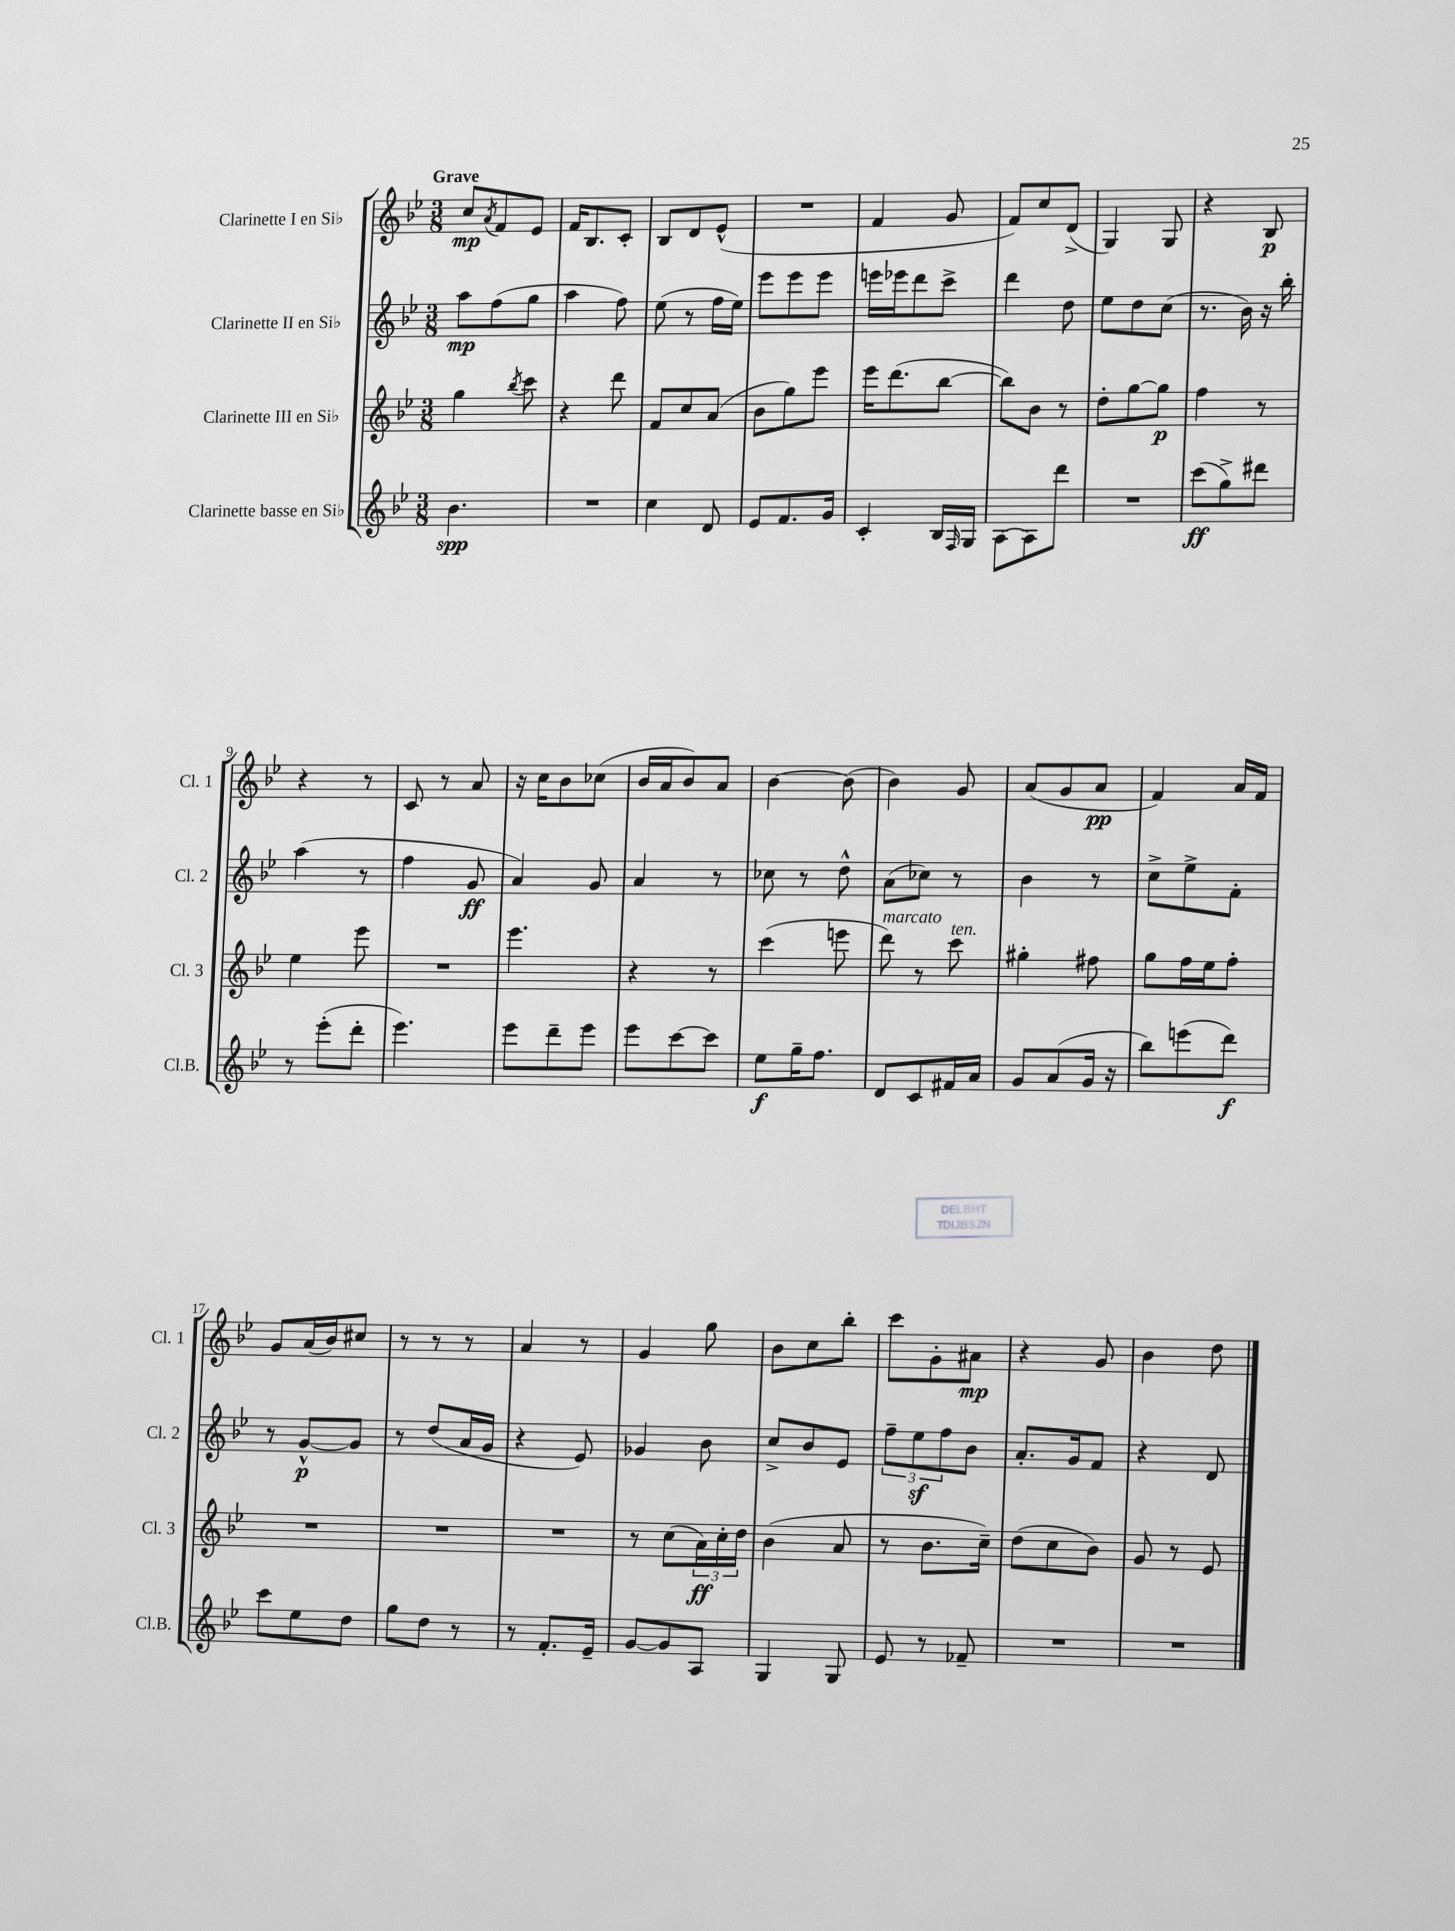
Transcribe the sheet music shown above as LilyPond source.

<<
\new StaffGroup <<
\new Staff = "s0" \with { instrumentName = "Clarinette I en Sib" shortInstrumentName = "Cl. 1" } {
    \clef treble \key bes \major \numericTimeSignature \time 3/8 \tempo "Grave"
    c''8\mp \acciaccatura { a'8 } f'8 ees'8 |
    f'16 bes8. c'8-. |
    bes8 d'8 ees'8-^( |
    R4. |
    f'4 g'8 |
    f'8) c''8 d'8->( |
    g4) g8 |
    r4 bes8\p |
    r4 r8 |
    c'8 r8 a'8 |
    r16 c''16 bes'8 ces''8( |
    bes'16 a'16 bes'8) a'8 |
    bes'4~ bes'8( |
    bes'4) g'8 |
    a'8( g'8 a'8\pp |
    f'4) a'16 f'16 |
    g'8 a'16( bes'16) cis''8 |
    r8 r8 r8 |
    a'4 r8 |
    g'4 g''8 |
    bes'8 c''8 bes''8-. |
    c'''8 g'8-. ais'8\mp |
    r4 g'8 |
    bes'4 d''8 \bar "|." |
}
\new Staff = "s1" \with { instrumentName = "Clarinette II en Sib" shortInstrumentName = "Cl. 2" } {
    \clef treble \key bes \major \numericTimeSignature \time 3/8
    a''8\mp f''8( g''8 |
    a''4 f''8) |
    ees''8( r8 f''16 ees''16) |
    ees'''8 ees'''8 ees'''8 |
    e'''16 ees'''16 d'''8 c'''8-> |
    d'''4 d''8 |
    ees''8 d''8 c''8( |
    r8. bes'16) r16 bes''16-. |
    a''4( r8 |
    f''4 g'8\ff |
    a'4) g'8 |
    a'4 r8 |
    ces''8 r8 d''8-^ |
    a'8( ces''8) r8 |
    bes'4 r8 |
    c''8-> ees''8-> f'8-. |
    r8 g'8~-^\p g'8 |
    r8 d''8( a'16 g'16 |
    r4 ees'8) |
    ges'4 bes'8 |
    c''8-> bes'8 ees'8 |
    \tuplet 3/2 { f''8-- ees''8\sf f''8 } bes'8 |
    a'8.-. g'16 f'8 |
    r4 d'8 \bar "|." |
}
\new Staff = "s2" \with { instrumentName = "Clarinette III en Sib" shortInstrumentName = "Cl. 3" } {
    \clef treble \key bes \major \numericTimeSignature \time 3/8
    g''4 \acciaccatura { bes''8 } c'''8 |
    r4 d'''8 |
    f'8 c''8 a'8( |
    bes'8 g''8) ees'''8 |
    ees'''16 d'''8.( bes''8~ |
    bes''8) bes'8 r8 |
    d''8-. g''8~ g''8\p |
    f''4 r8 |
    ees''4 ees'''8 |
    R4. |
    ees'''4. |
    r4 r8 |
    c'''4( e'''8 |
    d'''8^\markup { \italic "marcato" }) r8 c'''8^\markup { \italic "ten." } |
    gis''4-. fis''8 |
    g''8 f''16 ees''16 f''8-. |
    R4. |
    R4. |
    R4. |
    r8 c''8( \tuplet 3/2 { a'16\ff) c''16-. d''16 } |
    bes'4( a'8 |
    r8 bes'8. c''16--) |
    d''8( c''8 bes'8) |
    g'8 r8 ees'8 \bar "|." |
}
\new Staff = "s3" \with { instrumentName = "Clarinette basse en Sib" shortInstrumentName = "Cl.B." } {
    \clef treble \key bes \major \numericTimeSignature \time 3/8
    bes'4.\spp |
    R4. |
    c''4 d'8 |
    ees'8 f'8. g'16 |
    c'4-. bes16 \grace { f16 } g16 |
    a8~ a8 d'''8 |
    R4. |
    c'''8\ff( g''8->) dis'''8 |
    r8 ees'''8-.( d'''8-. |
    ees'''4.) |
    ees'''8 d'''8-- ees'''8 |
    ees'''8 c'''8~ c'''8 |
    ees''8\f g''16-- f''8. |
    d'8 c'8 fis'16 a'16 |
    g'8 a'8( g'16 r16 |
    bes''8) e'''8( d'''8\f) |
    c'''8 ees''8 d''8 |
    g''8 d''8 r8 |
    r8 f'8.-. ees'16-- |
    g'8~ g'8 a8 |
    g4 g8 |
    ees'8 r8 fes'8-- |
    R4. |
    R4. \bar "|." |
}
>>
>>
